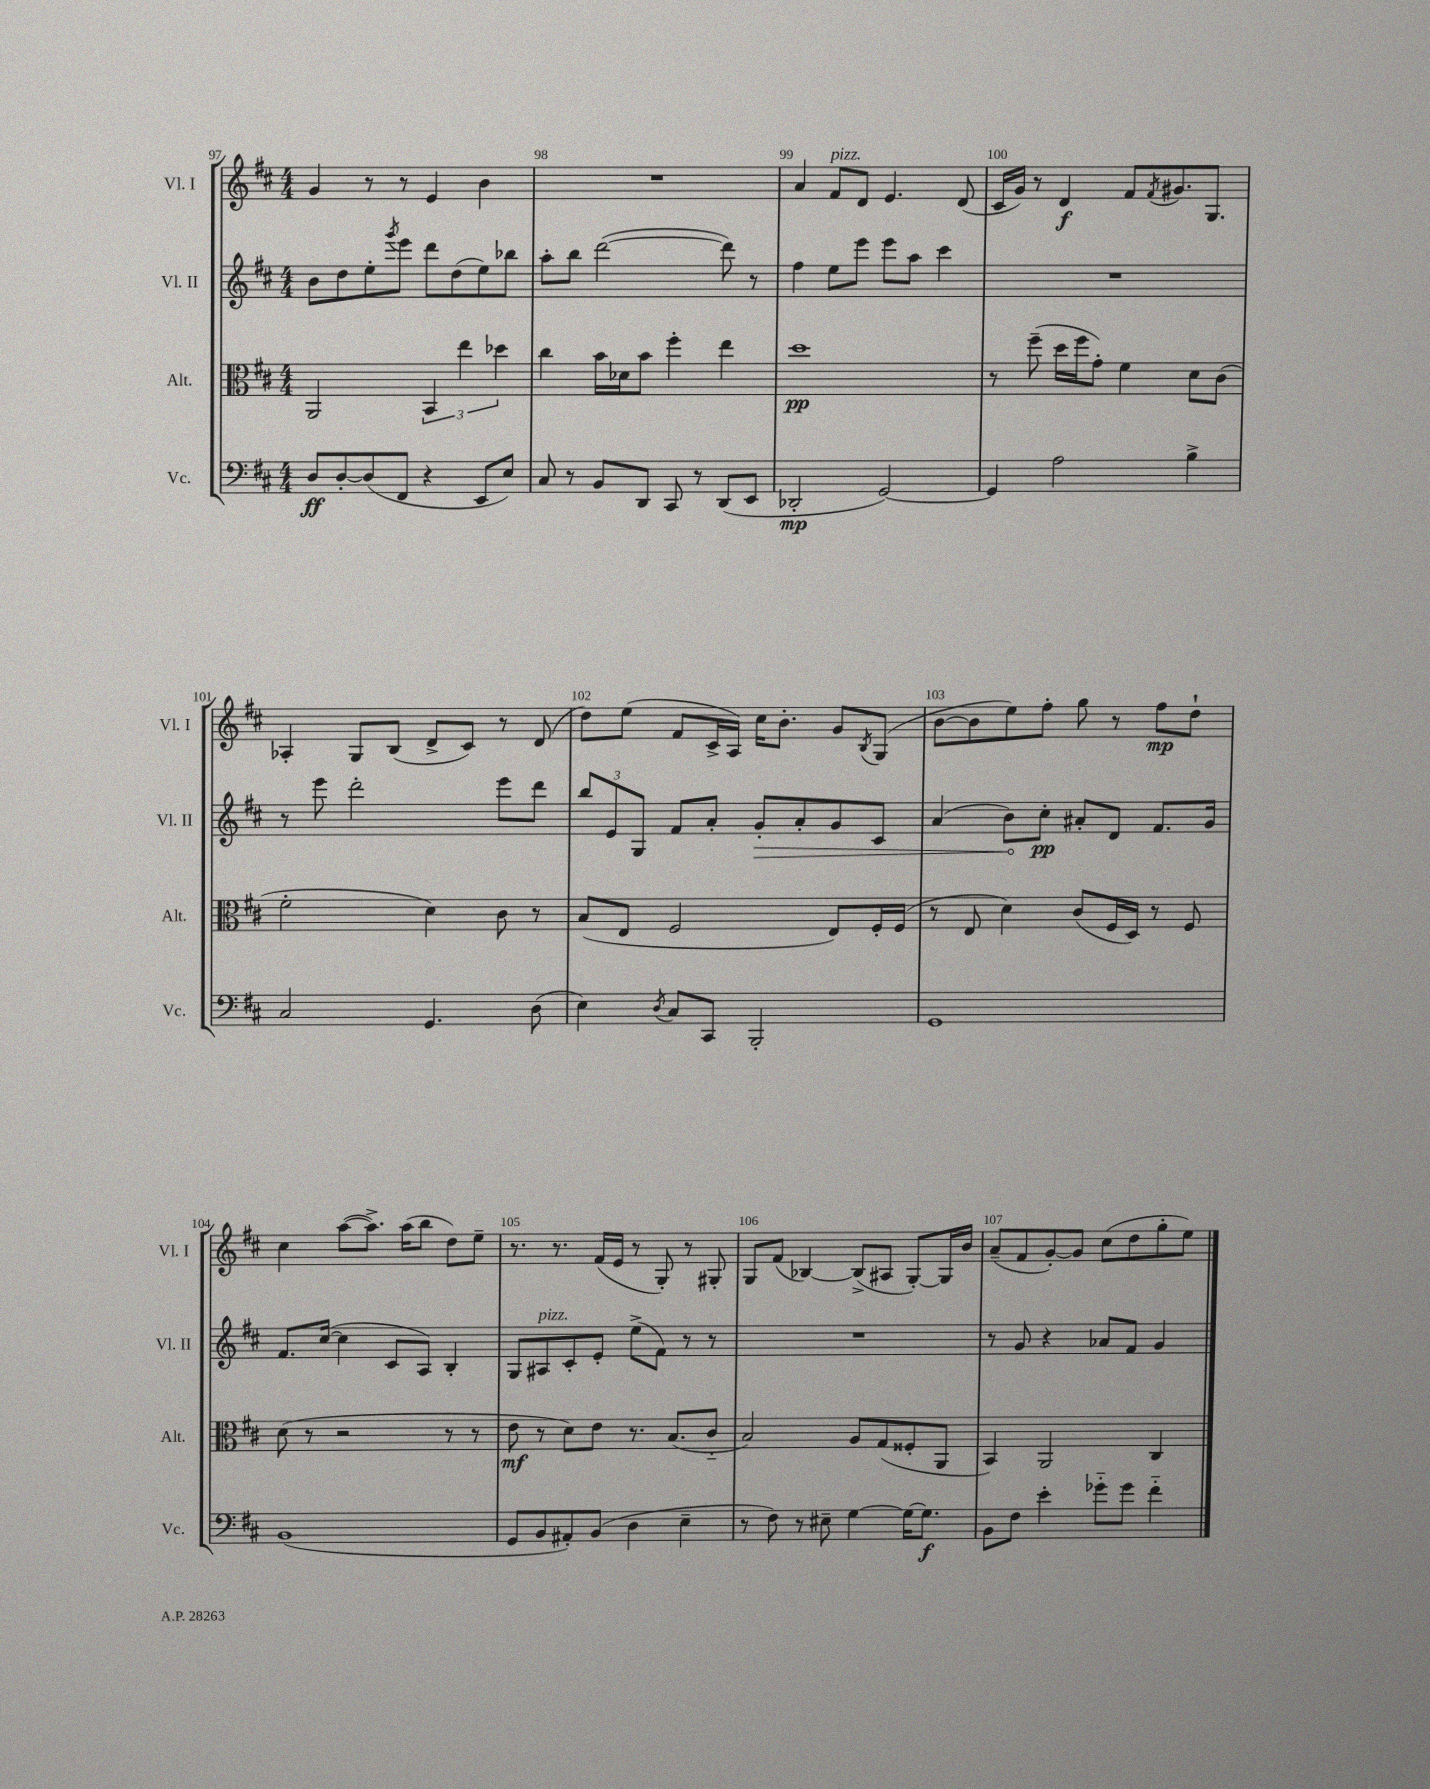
<<
\new StaffGroup <<
\new Staff = "s0" \with { instrumentName = "Vl. I" shortInstrumentName = "Vl. I" } {
    \clef treble \key d \major \numericTimeSignature \time 4/4
    g'4 r8 r8 e'4 b'4 |
    R1 |
    a'4 fis'8^\markup { \italic "pizz." } d'8 e'4. d'8( |
    cis'16 g'16) r8 d'4\f fis'8 \acciaccatura { fis'8 } gis'8. g8. |
    aes4-. g8 b8( d'8-> cis'8) r8 d'8( |
    d''8) e''8( fis'8 cis'16-> a16) cis''16 b'8.-. g'8 \acciaccatura { b8 } g8( |
    b'8~ b'8 e''8) fis''8-. g''8 r8 fis''8\mp d''8-! |
    cis''4 a''8~( a''8.->) a''16( b''8 d''8) e''8-- |
    r8. r8. fis'16( e'16 r8 g8-.) r8 gis8-. |
    g8 fis'8( bes4~) bes8->( ais8 g8~-.) g16 b'16 |
    a'8--( fis'8 g'8~-.) g'8 cis''8( d''8 g''8-. e''8) \bar "|." |
}
\new Staff = "s1" \with { instrumentName = "Vl. II" shortInstrumentName = "Vl. II" } {
    \clef treble \key d \major \numericTimeSignature \time 4/4
    b'8 d''8 e''8-. \acciaccatura { g'''8 } e'''8 d'''8 d''8( e''8) bes''8 |
    a''8-. b''8 d'''2~( d'''8) r8 |
    fis''4 e''8 e'''8 e'''8 a''8 cis'''4 |
    R1 |
    r8 e'''8 d'''2-. e'''8 d'''8 |
    \tuplet 3/2 { b''8 e'8 g8 } fis'8 a'8-. \once \override Hairpin.circled-tip = ##t g'8-.\> a'8-. g'8 cis'8 |
    a'4( b'8\!) cis''8-.\pp ais'8-. d'8 fis'8. g'16 |
    fis'8. cis''16~( cis''4 cis'8 a8) b4-. |
    g8 ais8^\markup { \italic "pizz." } cis'8-. e'8-. e''8->( fis'8) r8 r8 |
    R1 |
    r8 g'8 r4 aes'8 fis'8 g'4 \bar "|." |
}
\new Staff = "s2" \with { instrumentName = "Alt." shortInstrumentName = "Alt." } {
    \clef alto \key d \major \numericTimeSignature \time 4/4
    a,2 \tuplet 3/2 { b,4 e''4 des''4 } |
    cis''4 b'16 des'16 b'8 fis''4-. e''4 |
    d''1\pp |
    r8 fis''8--( d''16 fis''16 g'8-.) fis'4 d'8 cis'8( |
    fis'2-. d'4) cis'8 r8 |
    b8( e8 fis2 e8) fis16-. fis16( |
    r8 e8 d'4) cis'8( fis16 d16) r8 fis8 |
    d'8( r8 r2 r8 r8 |
    e'8\mf r8 d'8) e'8 r8. b8.( cis'8-_ |
    b2) a8 g8( fisis8-. a,8 |
    b,4) a,2 cis4 \bar "|." |
}
\new Staff = "s3" \with { instrumentName = "Vc." shortInstrumentName = "Vc." } {
    \clef bass \key d \major \numericTimeSignature \time 4/4
    d8\ff d8~-. d8( fis,8 r4 e,8 e8) |
    cis8 r8 b,8 d,8 cis,8 r8 d,8( e,8 |
    des,2-.\mp g,2~) |
    g,4 a2 b4-> |
    cis2 g,4. d8( |
    e4) \acciaccatura { d8 } cis8 cis,8 b,,2-. |
    g,1 |
    b,1( |
    g,8 b,8 ais,8-.) b,8( d4 e4-- |
    r8 fis8) r8 eis8-- g4~ g16~ g8.\f |
    b,8 fis8 e'4-. ges'8-_ ges'8 fis'4-_ \bar "|." |
}
>>
>>
\layout { \context { \Score currentBarNumber = #97 \override BarNumber.break-visibility = ##(#f #t #t) barNumberVisibility = #all-bar-numbers-visible } }
